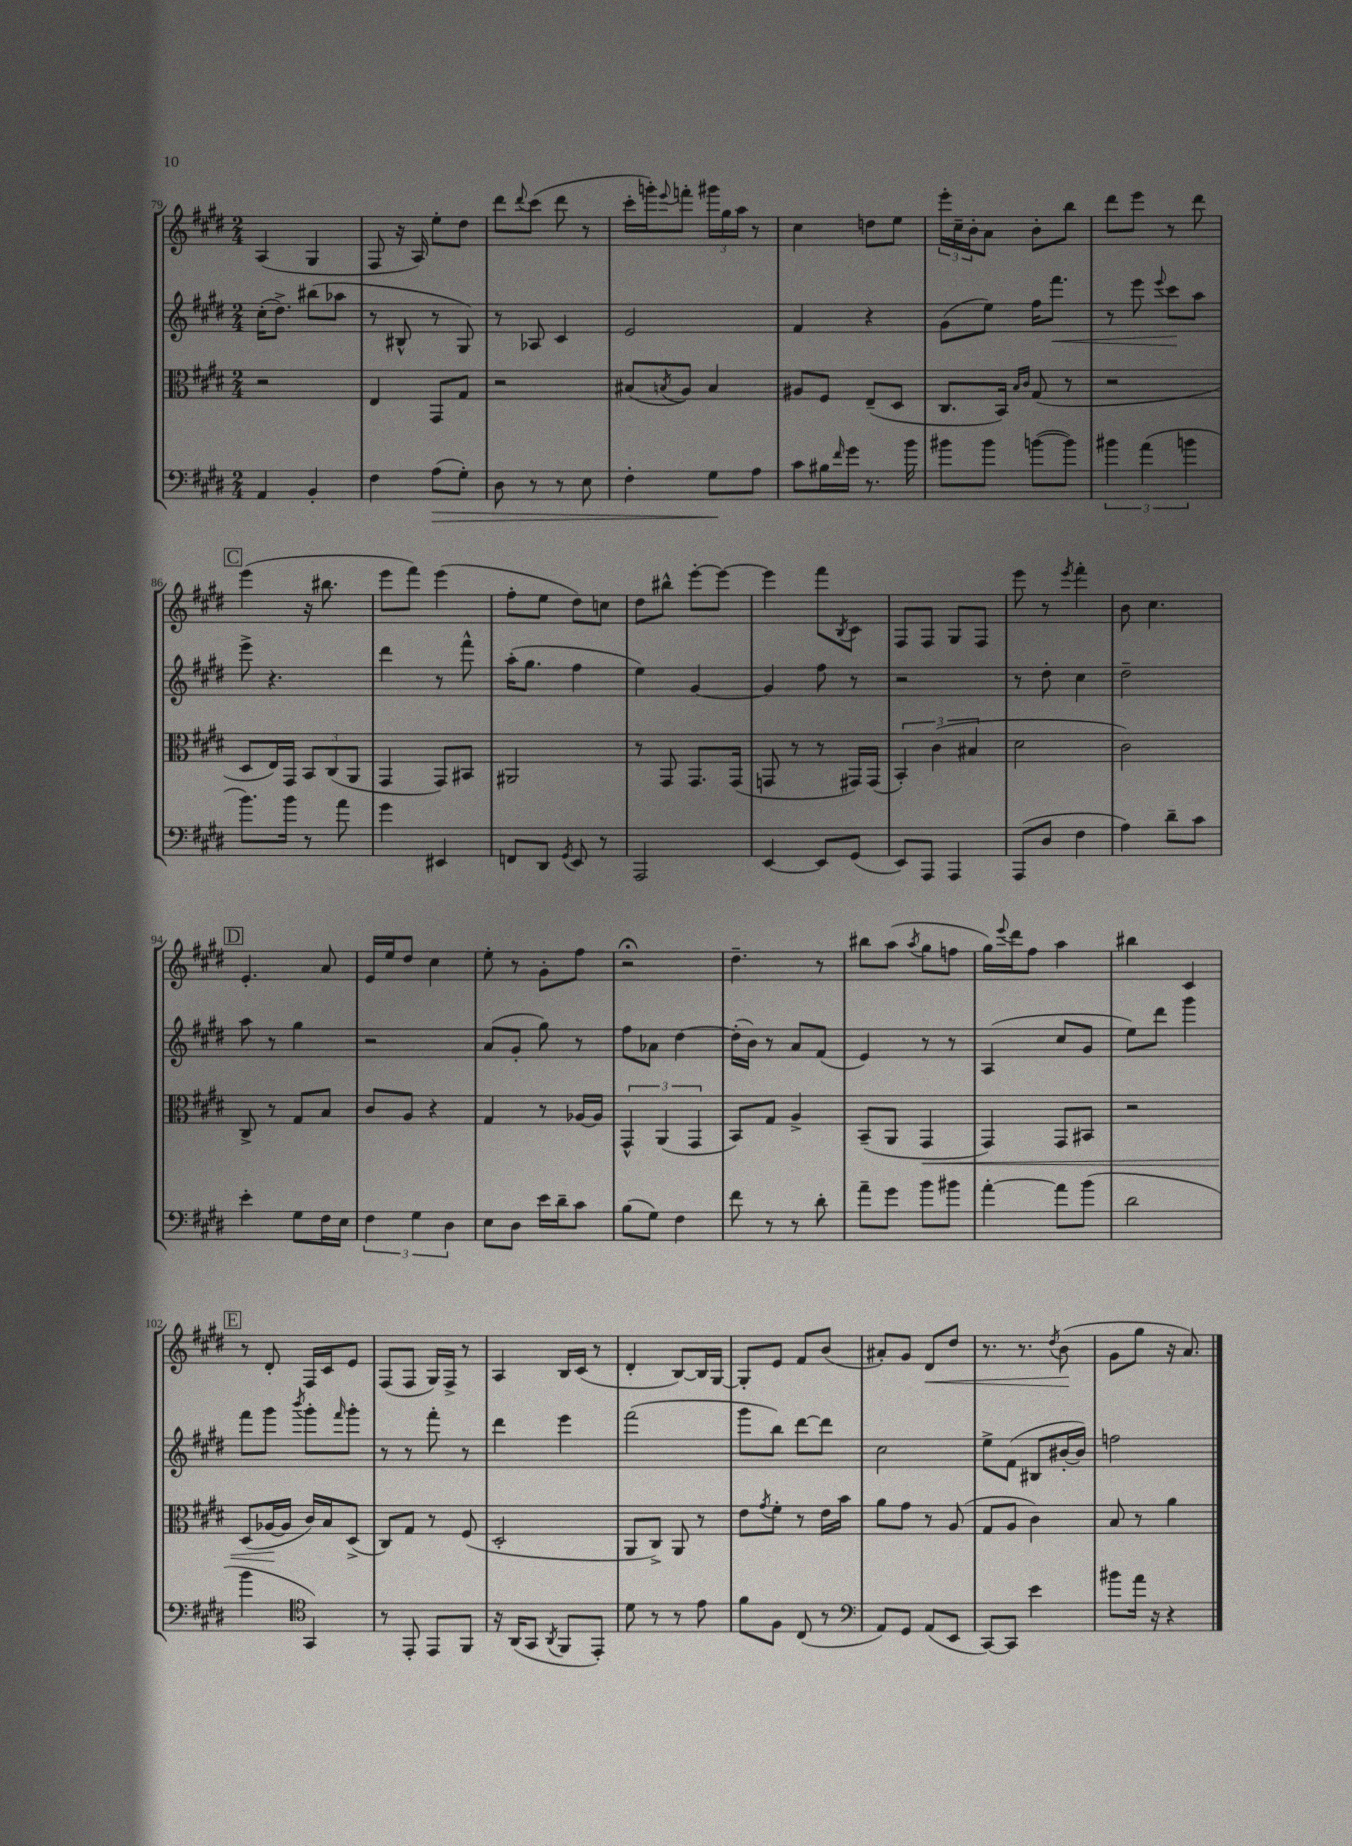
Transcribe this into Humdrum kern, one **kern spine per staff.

**kern	**dynam	**kern	**dynam	**kern	**dynam	**kern	**dynam
*part4	*part4	*part3	*part3	*part2	*part2	*part1	*part1
*staff4	*staff4	*staff3	*staff3	*staff2	*staff2	*staff1	*staff1
*clefF4	*	*clefC3	*	*clefG2	*	*clefG2	*
*k[f#c#g#d#]	*	*k[f#c#g#d#]	*	*k[f#c#g#d#]	*	*k[f#c#g#d#]	*
*M2/4	*	*M2/4	*	*M2/4	*	*M2/4	*
=79	=79	=79	=79	=79	=79	=79	=79
4AA/	.	2r	.	(16cc#'\KL	.	(4A/	.
.	.	.	.	8.dd#^\J)	.	.	.
4BB'/	.	.	.	(8bb#X\L	.	4G#/	.
.	.	.	.	8aa-X\J	.	.	.
=80	=80	=80	=80	=80	=80	=80	=80
4F#\	.	4E/	.	8r	.	8F#/	.
.	.	.	.	8B#X^^/	.	16r	.
.	.	.	.	.	.	16A/)	.
!	!LO:HP:b	!	!	!	!	!	!
(8A\L	>	8GG#/L	.	8r	.	8ee'\L	.
8G#'\J)	.	8G#/J	.	8G#/)	.	8dd#\J	.
=81	=81	=81	=81	=81	=81	=81	=81
8D#\	.	2r	.	8r	.	8ddd#\L	.
.	.	.	.	.	.	8qqddd#/	.
8r	.	.	.	8A-X/	.	(8ccc#\J	.
8r	.	.	.	4c#/	.	8ddd#\	.
8E\	.	.	.	.	.	8r	.
=82	=82	=82	=82	=82	=82	=82	=82
4F#'\	.	(8B#X/L	.	2e/	.	16ccc#'\LL	.
.	.	.	.	.	.	16gggn'\J)	.
.	.	8qBn/	.	.	.	8qqeee/	.
.	.	8A/J)	.	.	.	8fffn'\J	.
8G#\L	.	4B/	.	.	.	24ggg#X\LL	.
.	.	.	.	.	.	24gg#\	.
.	.	.	.	.	.	24aa\JJ	.
8A\J	]	.	.	.	.	8r	.
=83	=83	=83	=83	=83	=83	=83	=83
8c#\L	.	8A#X/L	.	4f#/	.	4cc#\	.
16B#X\L	.	8F#/J	.	.	.	.	.
16qqf#/	.	.	.	.	.	.	.
16g#\JJ	.	.	.	.	.	.	.
8.r	.	(8E~/L	.	4r	.	8ddn\L	.
.	.	8D#/J	.	.	.	8ee\J	.
16b\	.	.	.	.	.	.	.
=84	=84	=84	=84	=84	=84	=84	=84
8b#X\L	.	8.C#/L	.	(8g#\L	.	24eee'\LL	.
.	.	.	.	.	.	24cc#~\	.
.	.	.	.	.	.	24b'\J	.
8b#\J	.	.	.	8ee\J)	.	8a\J	.
.	.	16BB/Jk)	.	.	.	.	.
.	.	16qqB/LL	.	.	.	.	.
.	.	16qqc#/JJ	.	.	.	.	.
([8bn\L	.	(8G#/	.	16ff#\KL	.	8b'\L	.
!	!	!	!	!	!LO:HP:b	!	!
.	.	.	.	8.fff#\J	<	.	.
8b\J])	.	8r	.	.	.	8bb\J	.
=85	=85	=85	=85	=85	=85	=85	=85
6b#X\	.	2r	.	8r	.	8ddd#\L	.
.	.	.	.	8eee\	.	8eee\J	.
(6a\	.	.	.	.	.	.	.
.	.	.	.	8qqeee/	.	.	.
.	.	.	.	8ccc#\L	.	8r	.
6bn\	.	.	.	.	.	.	.
.	.	.	.	8aa\J	[	8ddd#\	.
!!LO:LB:g=z
!!LO:REH:place=s1:t=C
=86	=86	=86	=86	=86	=86	=86	=86
8.b\L)	.	8D#/L	.	8eee^\	.	(4eee\	.
.	.	16E/L)	.	4.r	.	.	.
16b\Jk	.	16GG#/JJ	.	.	.	.	.
8r	.	12BB/L	.	.	.	16r	.
.	.	.	.	.	.	8.bb#X\	.
.	.	(12C#/	.	.	.	.	.
8a\	.	.	.	.	.	.	.
.	.	12AA/J	.	.	.	.	.
=87	=87	=87	=87	=87	=87	=87	=87
4g#\	.	4GG#/	.	4ddd#\	.	8eee\L	.
.	.	.	.	.	.	8fff#\J)	.
4EE#X/	.	8GG#/L)	.	8r	.	(4eee\	.
.	.	8BB#X/J	.	8fff#^^\	.	.	.
=88	=88	=88	=88	=88	=88	=88	=88
8FFn/L	.	2AA#X/	.	(16aa'\KL	.	8ff#'\L	.
.	.	.	.	8.gg#\J	.	.	.
8DD#/J	.	.	.	.	.	8ee\J	.
8qGG#/	.	.	.	.	.	.	.
8EE/	.	.	.	4ff#\	.	8dd#\L)	.
8r	.	.	.	.	.	8ccn\J	.
=89	=89	=89	=89	=89	=89	=89	=89
2AAA/	.	8r	.	4ee\)	.	8dd#\L	.
.	.	8GG#/	.	.	.	8bb#X^^\J	.
.	.	8.GG#/L	.	[4g#/	.	[8eee'\L	.
.	.	.	.	.	.	8eee\J_	.
.	.	(16GG#/Jk	.	.	.	.	.
=90	=90	=90	=90	=90	=90	=90	=90
[4EE/	.	8GGn/	.	4g#/]	.	4eee\]	.
.	.	8r	.	.	.	.	.
8EE/L]	.	8r	.	8ff#\	.	8fff#\L	.
.	.	.	.	.	.	8qB/	.
(8GG#/J	.	16GG#X/LL)	.	8r	.	8c#\J	.
.	.	(16GG#/JJ	.	.	.	.	.
=91	=91	=91	=91	=91	=91	=91	=91
8EE/L)	.	6BB'/)	.	2r	.	8F#/L	.
8AAA/J	.	.	.	.	.	8F#/J	.
.	.	(6c#\	.	.	.	.	.
4AAA/	.	.	.	.	.	8G#/L	.
.	.	6B#X/	.	.	.	.	.
.	.	.	.	.	.	8F#/J	.
=92	=92	=92	=92	=92	=92	=92	=92
(8AAA/L	.	2d#\	.	8r	.	8eee\	.
8D#/J	.	.	.	8dd#'\	.	8r	.
.	.	.	.	.	.	8qeee/	.
4F#\	.	.	.	4cc#\	.	4fff#'\	.
=93	=93	=93	=93	=93	=93	=93	=93
4A\)	.	2c#\)	.	2dd#~\	.	8b\	.
.	.	.	.	.	.	4.cc#\	.
8d#~\L	.	.	.	.	.	.	.
8c#\J	.	.	.	.	.	.	.
!!LO:LB:g=z
!!LO:REH:place=s1:t=D
=94	=94	=94	=94	=94	=94	=94	=94
4e'\	.	8C#^/	.	8aa\	.	4.e'/	.
.	.	8r	.	8r	.	.	.
8G#\L	.	8G#/L	.	4gg#\	.	.	.
16F#\L	.	8B/J	.	.	.	8a/	.
16E\JJ	.	.	.	.	.	.	.
=95	=95	=95	=95	=95	=95	=95	=95
6F#\	.	8c#/L	.	2r	.	16e/LL	.
.	.	.	.	.	.	16ee/J	.
.	.	8A/J	.	.	.	8dd#/J	.
6G#\	.	.	.	.	.	.	.
.	.	4r	.	.	.	4cc#\	.
6D#\	.	.	.	.	.	.	.
=96	=96	=96	=96	=96	=96	=96	=96
8E\L	.	4G#/	.	(8a/L	.	8ee'\	.
8D#\J	.	.	.	8g#'/J	.	8r	.
16e\LL	.	8r	.	8gg#\)	.	8g#'\L	.
16d#~\J	.	.	.	.	.	.	.
8c#\J	.	[16A-X/LL	.	8r	.	8ff#\J	.
.	.	16A-/JJ]	.	.	.	.	.
=97	=97	=97	=97	=97	=97	=97	=97
(8B\L	.	6GG#^^/	.	8ff#\L	.	2r;<	.
8G#\J)	.	.	.	8a-X\J	.	.	.
.	.	(6AA/	.	.	.	.	.
4F#\	.	.	.	[4dd#\	.	.	.
.	.	6GG#/	.	.	.	.	.
=98	=98	=98	=98	=98	=98	=98	=98
8f#\	.	8BB/L)	.	(16dd#'\LL]	.	4.dd#~\	.
.	.	.	.	16b\JJ)	.	.	.
8r	.	8G#/J	.	8r	.	.	.
8r	.	4A^/	.	8a/L	.	.	.
8d#'\	.	.	.	(8f#/J	.	8r	.
=99	=99	=99	=99	=99	=99	=99	=99
8a~\L	.	(8BB~/L	.	4e/)	.	8bb#X\L	.
8g#\J	.	8AA/J	.	.	.	(8aa\J	.
.	.	.	.	.	.	8qaa/	.
!	!	!	!LO:HP:b	!	!	!	!
8b\L	.	4GG#/	<	8r	.	8gg#\L	.
8b#X\J	.	.	.	8r	.	8ffn\J	.
=100	=100	=100	=100	=100	=100	=100	=100
[4a'\	.	4GG#/)	.	(4A/	.	16gg#\LL)	.
.	.	.	.	.	.	8qqeee/	.
.	.	.	.	.	.	16ddd#\J	.
.	.	.	.	.	.	8ff#\J	.
8a\L]	.	8GG#/L	.	8cc#/L	.	4aa\	.
(8b\J	.	8BB#X/J	.	8g#/J	.	.	.
=101	=101	=101	=101	=101	=101	=101	=101
2d#\	.	2r	.	8ee\L)	.	4bb#X\	.
.	.	.	.	8ddd#\J	.	.	.
.	.	.	.	4ggg#\	.	4c#/	.
!!LO:LB:g=z
!!LO:REH:place=s1:t=E
=102	=102	=102	=102	=102	=102	=102	=102
4b\	.	(8D#/L	.	8fff#\L	.	8r	.
.	.	[16A-X/L	.	8ggg#\J	.	8d#'/	.
.	.	16A-/JJ]	[	.	.	.	.
*clefC4	*	*	*	*	*	*	*
.	.	.	.	8qbbb/	.	.	.
4GG#/)	.	16c#/LL)	.	8ggg#'\L	.	16F#/LL	.
.	.	16B/J	.	.	.	16c#/J	.
.	.	.	.	16qqfff#/	.	.	.
.	.	(8D#^/J	.	8ggg#'\J	.	8e/J	.
=103	=103	=103	=103	=103	=103	=103	=103
8r	.	8C#/L)	.	8r	.	(8F#/L	.
8EE'/	.	8G#/J	.	8r	.	8F#/J	.
8EE/L	.	8r	.	8fff#'\	.	16G#/LL)	.
.	.	.	.	.	.	16F#^/JJ	.
8FF#/J	.	(8F#/	.	8r	.	8r	.
=104	=104	=104	=104	=104	=104	=104	=104
16r	.	2D#'/	.	4ddd#\	.	4A/	.
(16AA/KL	.	.	.	.	.	.	.
8GG#/J	.	.	.	.	.	.	.
8qAA/	.	.	.	.	.	.	.
8FF#/L	.	.	.	4eee\	.	16B/LL	.
.	.	.	.	.	.	(16c#/JJ	.
8EE'/J)	.	.	.	.	.	8r	.
=105	=105	=105	=105	=105	=105	=105	=105
8d#\	.	8AA/L	.	(2fff#\	.	4d#'/	.
8r	.	8C#^/J)	.	.	.	.	.
8r	.	8AA/	.	.	.	[8B/L)	.
8e\	.	8r	.	.	.	16B/L]	.
.	.	.	.	.	.	[16G#/JJ	.
=106	=106	=106	=106	=106	=106	=106	=106
8f#\L	.	8e\L	.	8ggg#\L	.	8G#'/L]	.
.	.	8qg#/	.	.	.	.	.
8F#\J	.	8f#'\J	.	8bb\J)	.	8e/J	.
(8C#/	.	8r	.	[8ddd#\L	.	8f#/L	.
8r	.	16e\LL	.	8ddd#\J]	.	(8b/J	.
.	.	16b\JJ	.	.	.	.	.
=107	=107	=107	=107	=107	=107	=107	=107
*clefF4	*	*	*	*	*	*	*
8AA/L)	.	8a\L	.	2cc#\	.	8a#X'/L)	.
8GG#/J	.	8g#\J	.	.	.	8g#/J	.
!	!	!	!	!	!	!	!LO:HP:b
(8AA/L	.	8r	.	.	.	8d#/L	<
8EE/J	.	(8A/	.	.	.	8dd#/J	.
=108	=108	=108	=108	=108	=108	=108	=108
[8CC#/L)	.	8G#/L	.	8ee^\L	.	8.r	.
8CC#/J]	.	8A/J	.	(8f#\J	.	.	.
.	.	.	.	.	.	8.r	.
4e\	.	4c#\)	.	8B#X/L	.	.	.
.	.	.	.	.	.	8qdd#/	.
.	.	.	.	[16b#X'/L	.	(8b\	.
.	.	.	.	16b#/JJ])	.	.	.
.	.	.	.	.	.	.	[
=109	=109	=109	=109	=109	=109	=109	=109
8b#X\L	.	8B/	.	2ffn\	.	8g#\L	.
16a\Jk	.	8r	.	.	.	8gg#\J	.
16r	.	.	.	.	.	.	.
4r	.	4a\	.	.	.	16r	.
.	.	.	.	.	.	8.a/)	.
==	==	==	==	==	==	==	==
*-	*-	*-	*-	*-	*-	*-	*-
